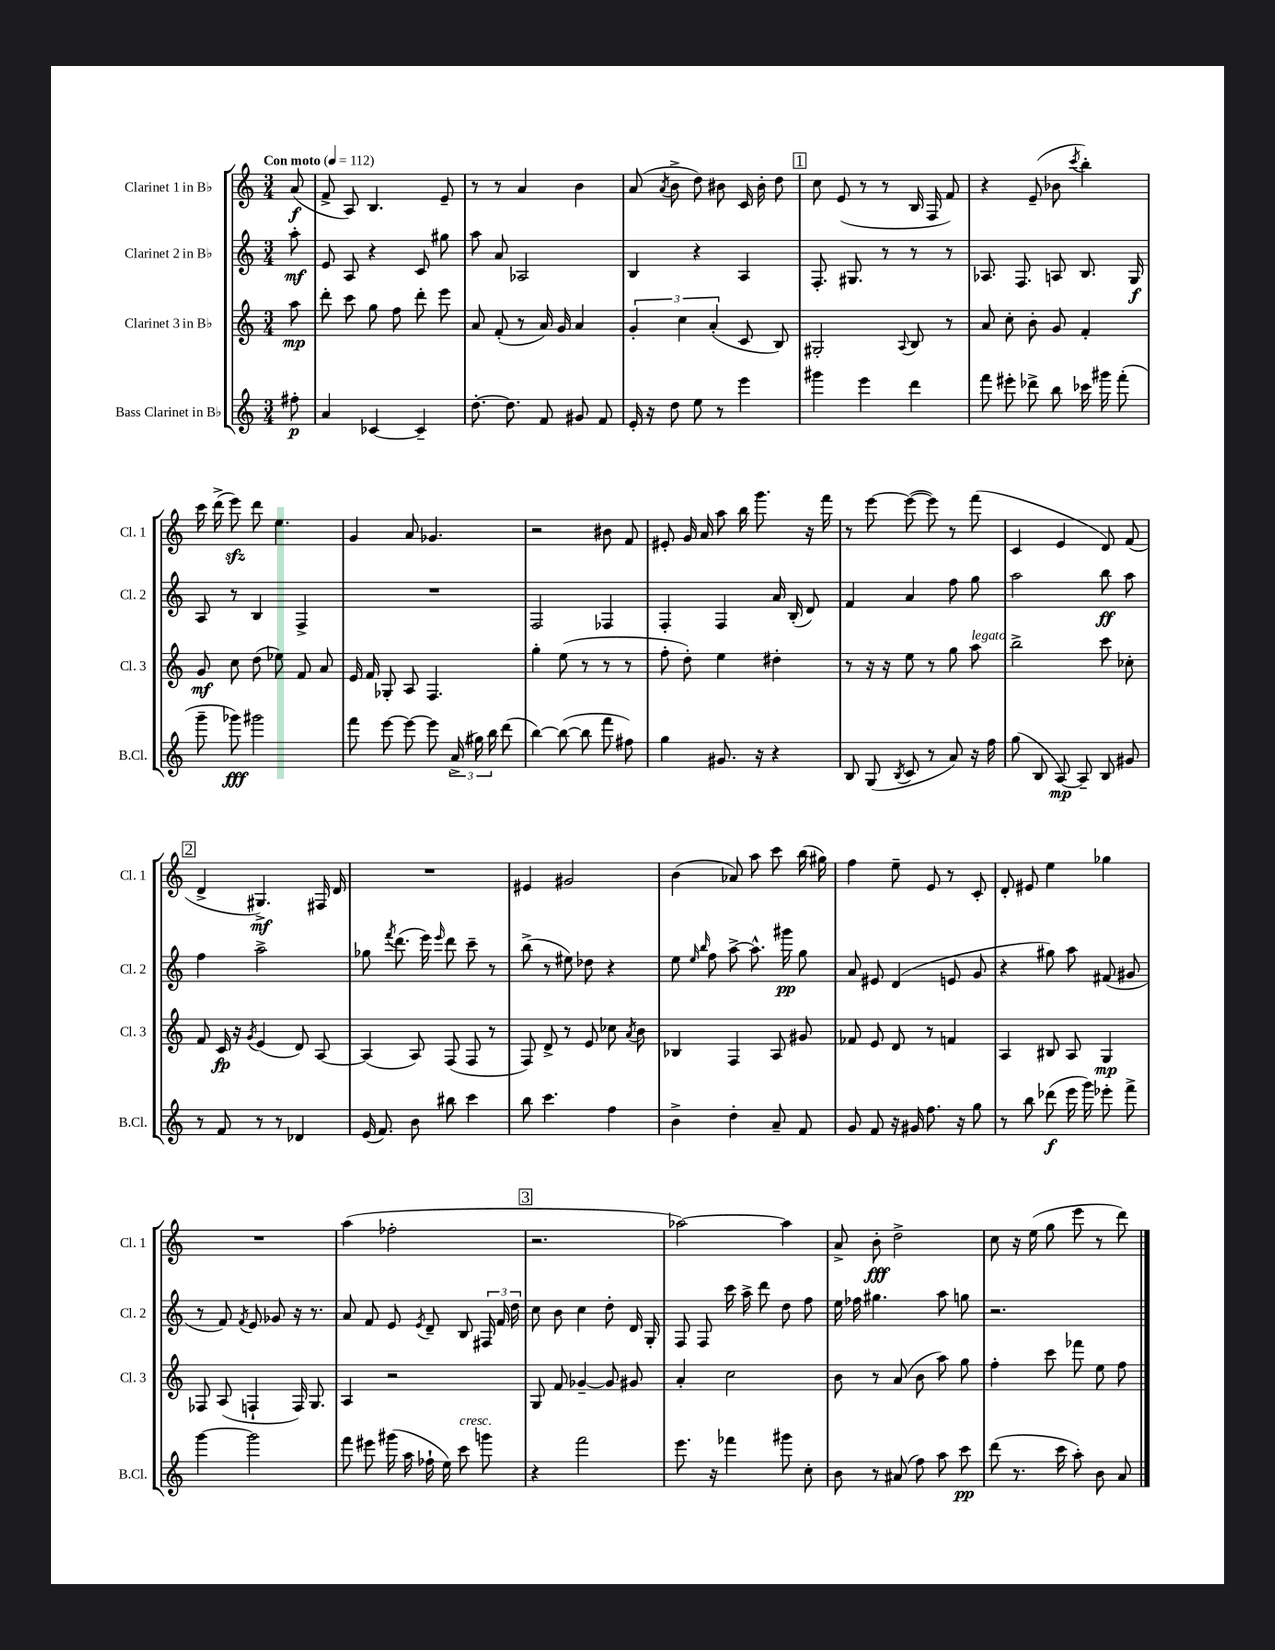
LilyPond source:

<<
\new StaffGroup <<
\new Staff = "s0" \with { instrumentName = "Clarinet 1 in Bb" shortInstrumentName = "Cl. 1" } {
    \clef treble \key c \major \numericTimeSignature \time 3/4 \partial 8 \tempo "Con moto" 4 = 112
    \autoBeamOff a'8\f( |
    f'8-> a8) b4. e'8-- |
    r8 r8 a'4 b'4 |
    a'8( \acciaccatura { a'8 } b'8-> d''8) bis'8 c'16 bis'16-. d''8 |
    \mark \markup { \box "1" } c''8 e'8( r8 r8 b16 f16 f'8) |
    r4 e'8--( bes'8 \acciaccatura { c'''8 } b''4-.) |
    c'''16 d'''16->( e'''8\sfz) d'''8 e''4. |
    g'4 a'8 ges'4. |
    r2 bis'8 f'8 |
    eis'8-. g'16 a'16 a''8 b''16 g'''8. r16 f'''16 |
    r8 e'''8~ e'''8~( e'''8) r8 f'''8( |
    c'4 e'4 d'8) f'8( |
    \mark \markup { \box "2" } d'4-> gis4.->\mf) fis16 d'16 |
    R2. |
    eis'4 gis'2 |
    b'4( aes'8) a''8 c'''8 b''16( gis''16) |
    f''4 e''8-- e'8 r8 c'8-. |
    d'8-. eis'8 e''4 ges''4 |
    R2. |
    a''4( fes''2-. |
    \mark \markup { \box "3" } r2. |
    aes''2~) aes''4 |
    a'8-> b'8-.\fff d''2-> |
    c''8 r16 e''16( g''8 e'''8 r8 d'''8) \bar "|." |
}
\new Staff = "s1" \with { instrumentName = "Clarinet 2 in Bb" shortInstrumentName = "Cl. 2" } {
    \clef treble \key c \major \numericTimeSignature \time 3/4 \partial 8
    \autoBeamOff a''8-.\mf |
    e'8 a8 r4 c'8 gis''8 |
    a''8 a'8 aes2 |
    b4 r4 a4 |
    \mark \markup { \box "1" } f8.-. gis8. r8 r8 r8 |
    aes8. f8. a8 b8. g16\f |
    a8 r8 b4 f4-> |
    R2. |
    f2 fes4 |
    f4-. f4 a'16 b16-.( d'8) |
    f'4 a'4 f''8 g''8 |
    a''2 b''8\ff a''8 |
    \mark \markup { \box "2" } f''4 a''2-> |
    ges''8 \acciaccatura { f'''8 } d'''8.( e'''16) \grace { e'''16 } d'''8 c'''8-- r8 |
    b''8->( r8 eis''8) des''8 r4 |
    e''8 \grace { e''16 b''16 } f''8 a''8~-> a''8.-^ gis'''16\pp g''8 |
    a'8 eis'8 d'4( e'8 g'8 |
    r4 gis''8) a''8 fis'8( gis'8 |
    r8 f'8) \acciaccatura { f'8 } e'8 ges'8 r16 r8. |
    a'8 f'8 e'8 \acciaccatura { e'8 } d'8-- b8 \tuplet 3/2 { fis16 f'16 d''16 } |
    \mark \markup { \box "3" } c''8 b'8 c''4 d''8-. d'16 g16-. |
    f8 f8 c'''16 a''16-> d'''8 d''8 f''8 |
    e''16 fes''16 gis''4. a''8 g''8 |
    r2. \bar "|." |
}
\new Staff = "s2" \with { instrumentName = "Clarinet 3 in Bb" shortInstrumentName = "Cl. 3" } {
    \clef treble \key c \major \numericTimeSignature \time 3/4 \partial 8
    \autoBeamOff a''8\mp |
    d'''8-. c'''8 g''8 f''8 d'''8-. e'''8 |
    a'8 f'8-.( r8 a'16) g'16 a'4 |
    \tuplet 3/2 { g'4-. c''4 a'4-.( } c'8 b8) |
    \mark \markup { \box "1" } gis2-. \appoggiatura { a8 } b8 r8 |
    a'8 c''8-. b'8-. g'8 f'4-. |
    g'8\mf c''8 d''8( ees''8) f'8 a'8 |
    e'16 f'16 ges8-. a8 f4. |
    g''4-. e''8( r8 r8 r8 |
    f''8-. d''8-.) e''4 dis''4-. |
    r8 r16 r16 e''8 r8 g''8 a''8^\markup { \italic "legato" } |
    b''2-> c'''8 ces''8-. |
    \mark \markup { \box "2" } f'8 c'16\fp r16 \acciaccatura { g'8 } e'4( d'8) a8~ |
    a4( a8) f8( f8 r8 |
    f8) d'8-> r8 e'8 ces''8 \acciaccatura { a'8 } b'8 |
    bes4 f4 a8 gis'8 |
    fes'8 e'8 d'8 r8 f'4 |
    a4 bis8 a8 g4\mp |
    fes8 a8( f4-! f16) g8. |
    a4 r2 |
    \mark \markup { \box "3" } g8 f'8 ges'4~-- ges'8 gis'8 |
    a'4-. c''2 |
    b'8 r8 a'8( b'8 a''8) g''8 |
    f''4-. c'''8 fes'''8 e''8 f''8 \bar "|." |
}
\new Staff = "s3" \with { instrumentName = "Bass Clarinet in Bb" shortInstrumentName = "B.Cl." } {
    \clef treble \key c \major \numericTimeSignature \time 3/4 \partial 8
    \autoBeamOff fis''8-.\p |
    a'4 ces'4~ ces'4-- |
    d''8.~-. d''8. f'8 gis'8 f'8 |
    e'16-. r16 d''8 e''8 r8 e'''4 |
    \mark \markup { \box "1" } gis'''4 e'''4 d'''4 |
    f'''8 eis'''8-. des'''8-> b''8 ces'''16 gis'''16 f'''8-.( |
    g'''8-- ges'''8\fff) gis'''2 |
    f'''8 e'''8~ e'''8~ e'''8 \tuplet 3/2 { a'16->( gis''16) b''16 } d'''8( |
    b''4~) b''8~( b''8 f'''8 fis''8) |
    g''4 gis'8. r16 r4 |
    b8 g8( \acciaccatura { b8 } c'8 r8 a'8) r16 f''16 |
    g''8( b8 a8~\mp) a8-- b8 gis'8 |
    \mark \markup { \box "2" } r8 f'8 r8 r8 des'4 |
    e'16( f'8.) b'8 bis''8 c'''4 |
    b''8 c'''4. f''4 |
    b'4-> d''4-. a'8-- f'8 |
    g'8 f'8 r16 gis'16 f''8. r16 g''8 |
    r8 b''8 des'''8\f( e'''16 g'''16) ees'''8-. f'''8-> |
    g'''4~ g'''2 |
    f'''8 eis'''8 gis'''16( a''16 fes''16-! e''16) c'''8^\markup { \italic "cresc." } g'''8 |
    \mark \markup { \box "3" } r4 f'''2 |
    e'''8. r16 fes'''4 gis'''8 c''8-. |
    b'8 r8 ais'8( f''8) a''8 c'''8\pp |
    d'''8( r8. c'''16 a''8-.) b'8 a'8 \bar "|." |
}
>>
>>
\layout { \context { \Score \remove "Bar_number_engraver" } }
